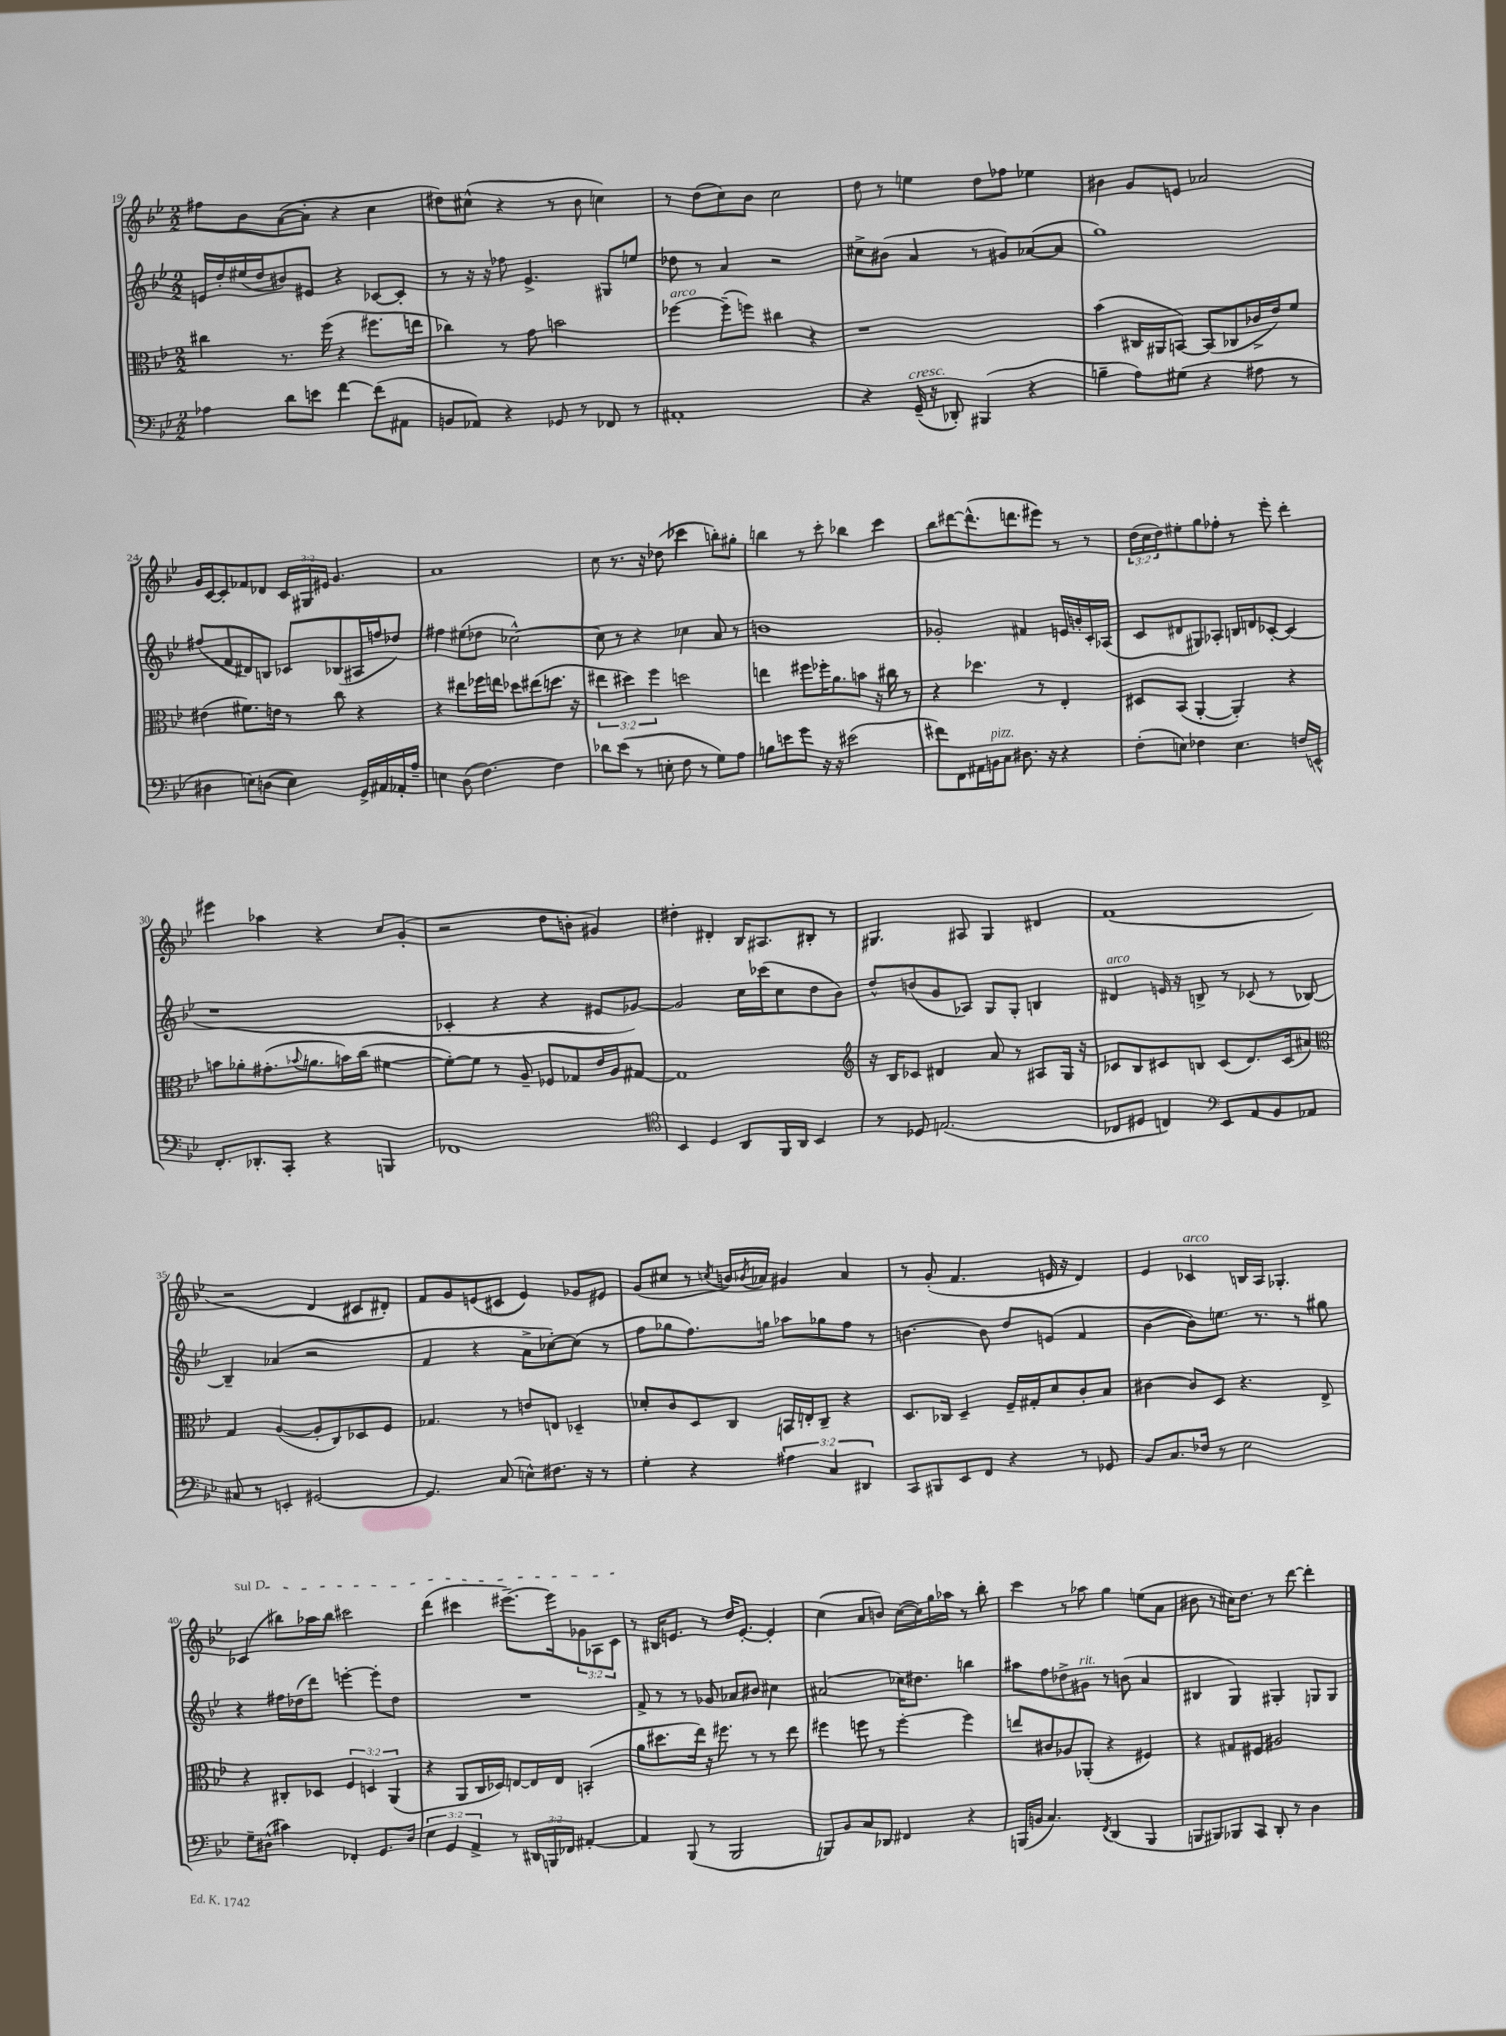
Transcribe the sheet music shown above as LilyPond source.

<<
\new StaffGroup <<
\new Staff = "s0" {
    \clef treble \key bes \major \numericTimeSignature \time 2/2 \override Staff.TupletNumber.text = #tuplet-number::calc-fraction-text
    fis''8 bes'8 a'8~( a'8-. r4 c''4 |
    dis''8) cis''8-^( r4 r8 bes'8 c''4) |
    r8 d''8( c''8) bes'8 c''2 |
    d''8 r8 e''4 d''8 fes''8 ees''4 |
    bis'4 g'8 e'8 aes'2 |
    g'16 c'16~ c'8-. fes'8 des'8 \tuplet 3/2 { c'16 gis16 eis'16 } g'4. |
    a'1 |
    c''8 r8. r16 des''8( ces'''4 b''8-.) gis''8-. |
    b''4 r8 c'''8-. bes''4 c'''4 |
    bes''8 dis'''8~ dis'''8.-^( d'''8. eis'''8) r8 r8 |
    \tuplet 3/2 { d''16( c''16 d''16) } eis''8-. g''8 fes''8-. r8 ees'''8-. d'''4-. |
    eis'''4 aes''4 r4 c''8 g'8-.( |
    r2 d''8 b'8-. gis'4) |
    dis''4-. dis'4-. bes16 ais8. bis8-. r8 |
    gis4. ais8 gis4 dis'4 |
    f'1( |
    r2 d'4 cis'8 dis'8-.) |
    f'8 g'8 e'8( cis'8 e'4) ges'8 eis'8 |
    g'8( cis''8 r8 \acciaccatura { c''8 } b'16) \acciaccatura { bes'8 } aes'16 gis'4 aes'4 |
    r8 g'8-.( f'4. e'16 r16 d'4) |
    ees'4 ces'4^\markup { \italic "arco" } b16 a16 ges4.-. |
    \once \override TextSpanner.bound-details.left.text = \markup { \italic "sul D" } ces'4\startTextSpan( bis''8) aes''16 bis''16 cis'''2 |
    d'''4( cis'''4 eis'''8.~--) eis'''16 \tuplet 3/2 { ges'8 aes8 c'8\stopTextSpan } |
    r8 bis16 e'8. r8 d''16 e'8.~-. e'4-. |
    c''4( a'8 b'8) c''16~( c''16) g''16 aes''16 r8 bes''8-. |
    c'''4 r8 aes''8 g''4 e''8( a'8 |
    bis'8 r8 cis''16) d''8. r8 d'''8~ d'''4-. \bar "|." |
}
\new Staff = "s1" {
    \clef treble \key bes \major \numericTimeSignature \time 2/2
    e'16 d''16-. eis''16( d''16 bis'8) eis'8 r4 ces'8~ ces'8-. |
    r8 r16 r16 fes''8 ees'4.-> gis8 e''8 |
    des''8 r8 a'4 r2 |
    cis''8-> bis'8( a'4 r8 gis'8) aes'8~( aes'8 |
    g''1) |
    fis''8( f'8 dis'8) b8 ces'8 bes8( ais16 f''16 des''8) |
    fis''4 eis''8( des''8 ces''2~-^) |
    ces''8 r8 r4 ces''4 a'8 r8 |
    b'1 |
    ges'2-. fis'4 e'16 b'16-. c'16-. aes16( |
    c'8 dis'8 gis8) aes8-. b16 d'16 ces'8~-. ces'4( |
    r1 |
    ces'4-. r4 r4 eis'8 ges'8~) |
    ges'2 c''16 ces'''16( c''8 d''8 bes'8) |
    d''8-^ b'8( g'8 aes8) g8 g8-. b4 |
    dis'4^\markup { \italic "arco" } e'16 r16 b8-> r8 ces'8( r8 bes8~) |
    bes4-- aes'4( r2 |
    f'4 r4 a'8-> ces''8~-.) ces''8( r8 |
    f''8 ges''8 f''8.) g''16 aes''8 ges''8 f''8 r8 |
    b'4.~ b'8 d''8 e'8( f'4 |
    bes'4~ bes'8) e''8. r8. r8 gis''8 |
    r4 fis''16 des''16( d'''8) e'''4~-. e'''8-. des''8 |
    R1 |
    f'8-> r8 r8 ges'8 aes'8 bis'8 cis''4 |
    ais'2( ces''16) dis''8. b''4 |
    ais''8 f''8 des''8-> gis'8^\markup { \italic "rit." } r8 b'8( a'4 |
    bis4 g4) gis4-. g8 g8 \bar "|." |
}
\new Staff = "s2" {
    \clef alto \key bes \major \numericTimeSignature \time 2/2 \override Staff.TupletNumber.text = #tuplet-number::calc-fraction-text
    cis''4 r8. f''16( r4 fis''8. e''16 |
    ces''4) r8 g'8 b'2 |
    fes''4~^\markup { \italic "arco" } fes''8--( f''8) cis''4 r4 |
    r1 |
    bes'4( cis16 ais,16 b,8~) b,8( ces8 ces'16-> ees'16) f'8 |
    eis'4( fis'8.) e'16 r8 c''8 r4 |
    r4 eis''8 fes''16 e''16 des''8 eis''8( d''8. r16 |
    \tuplet 3/2 { eis''4 dis''4) f''4 } d''2 |
    e''4 fis''8 fes''16-. a'8. b'8 r16 cis''16 r8 |
    r4 des''4. r8 ees4-. |
    dis8 bes,8( a,4~-. a,4-.) r4 |
    b'8 aes'8-. gis'8.-.( \appoggiatura { bes'8 } a'8. b'16) c''16( fis'4~ |
    fis'8~-.) fis'8 r8 a8-- fes8 ges8 ees'16 a16 gis8~ |
    gis1 |
    \clef treble r16 bes16 ces'8 dis'4 a'8 r8 ais8 g16 r16 |
    ces'8 bes8 cis'8 b8 cis'8( d'8.) cis'16( ais'8) |
    \clef alto g4 a4~( a8-. c8) des8 f8 |
    ges4. r8 e'8 e8 des4-- |
    des'8-. c'8 d8 c8 b,16 e16-. c8-- r4 |
    d8. ces16 d4-- f16-- gis16-. d'8 c'8-. bes8 |
    cis'4~ cis'8 d8 r4. ees8-> |
    r4 cis8-. des8 \tuplet 3/2 { f4 d4 a,4( } |
    r4 a,8 c16 des16) e8~ e16 e16 b,4-.( |
    a'8 dis''8. ees''16) r16 fis''8. r8 r8 ees''8 |
    fis''4 f''8 r8 f''4~-. f''4 |
    e''8 cis'8 aes8 aes,8-.( r4 fis4) |
    r4 gis8 fis8 ais2 \bar "|." |
}
\new Staff = "s3" {
    \clef bass \key bes \major \numericTimeSignature \time 2/2 \override Staff.TupletNumber.text = #tuplet-number::calc-fraction-text
    aes4 d'8 e'8 f'4~ f'8( ais,8 |
    b,8 aes,8) r4 ges,8 r8 fes,8 r8 |
    ais,1-. |
    r4 g,16--^\markup { \italic "cresc." }( r16 des,8-.) bis,,4( r4 |
    b4-- a8) gis8( r4 ais8 r8 |
    dis4 e8) d8( e4) g,16-> ais,16 aes,16-. a16-- |
    e4 d8( f4.~) f4 |
    des'8 ees'8( r8 e8-. f8 r8 g8) a8 |
    b8 e'8 g'8 r16 r16 eis'2( |
    fis'8) f,8 ais,16 b,16^\markup { \italic "pizz." } c8 dis8. r16 r4 |
    f8-.( e8) fes4 e4. f16 e,16-^ |
    f,8.-. des,8.-. c,8-. r4 b,,4 |
    fes,1 |
    \clef tenor bes,4 d4 a,8 f,16 a,16 bes,4 |
    r8 des8 e2.( |
    ces8 dis8 c4) \clef bass ees,8 a,8 bes,8 aes,8 |
    cis8 r8 e,4-. gis,2~ |
    gis,4. c8( e8-^) fis8. r16 r8 |
    g4-. r4 \tuplet 3/2 { ais4 c4 dis,4 } |
    c,8 bis,,8 ees,8 f,8 r4 r8 ges,8 |
    bes,8 c8. fes16 r8 ees2 |
    g8-- dis8-^( cis'4) fes,4-. g,8. dis16 |
    \tuplet 3/2 { ees4 g,4 a,4-> } r8 \tuplet 3/2 { dis,16 b,,16 fes,16 } ais,4~-. |
    ais,4 bes,,8( r8 bes,,2 |
    b,,8) bes,8 c8 des,8 fis,4 r4 |
    b,,16( b,16 c4.) \acciaccatura { f,8 } d,4( b,,4 |
    b,,8 bis,,8) bes,,8 c,8 d,8-. r8 d4 \bar "|." |
}
>>
>>
\layout { \context { \Score currentBarNumber = #19 } }
